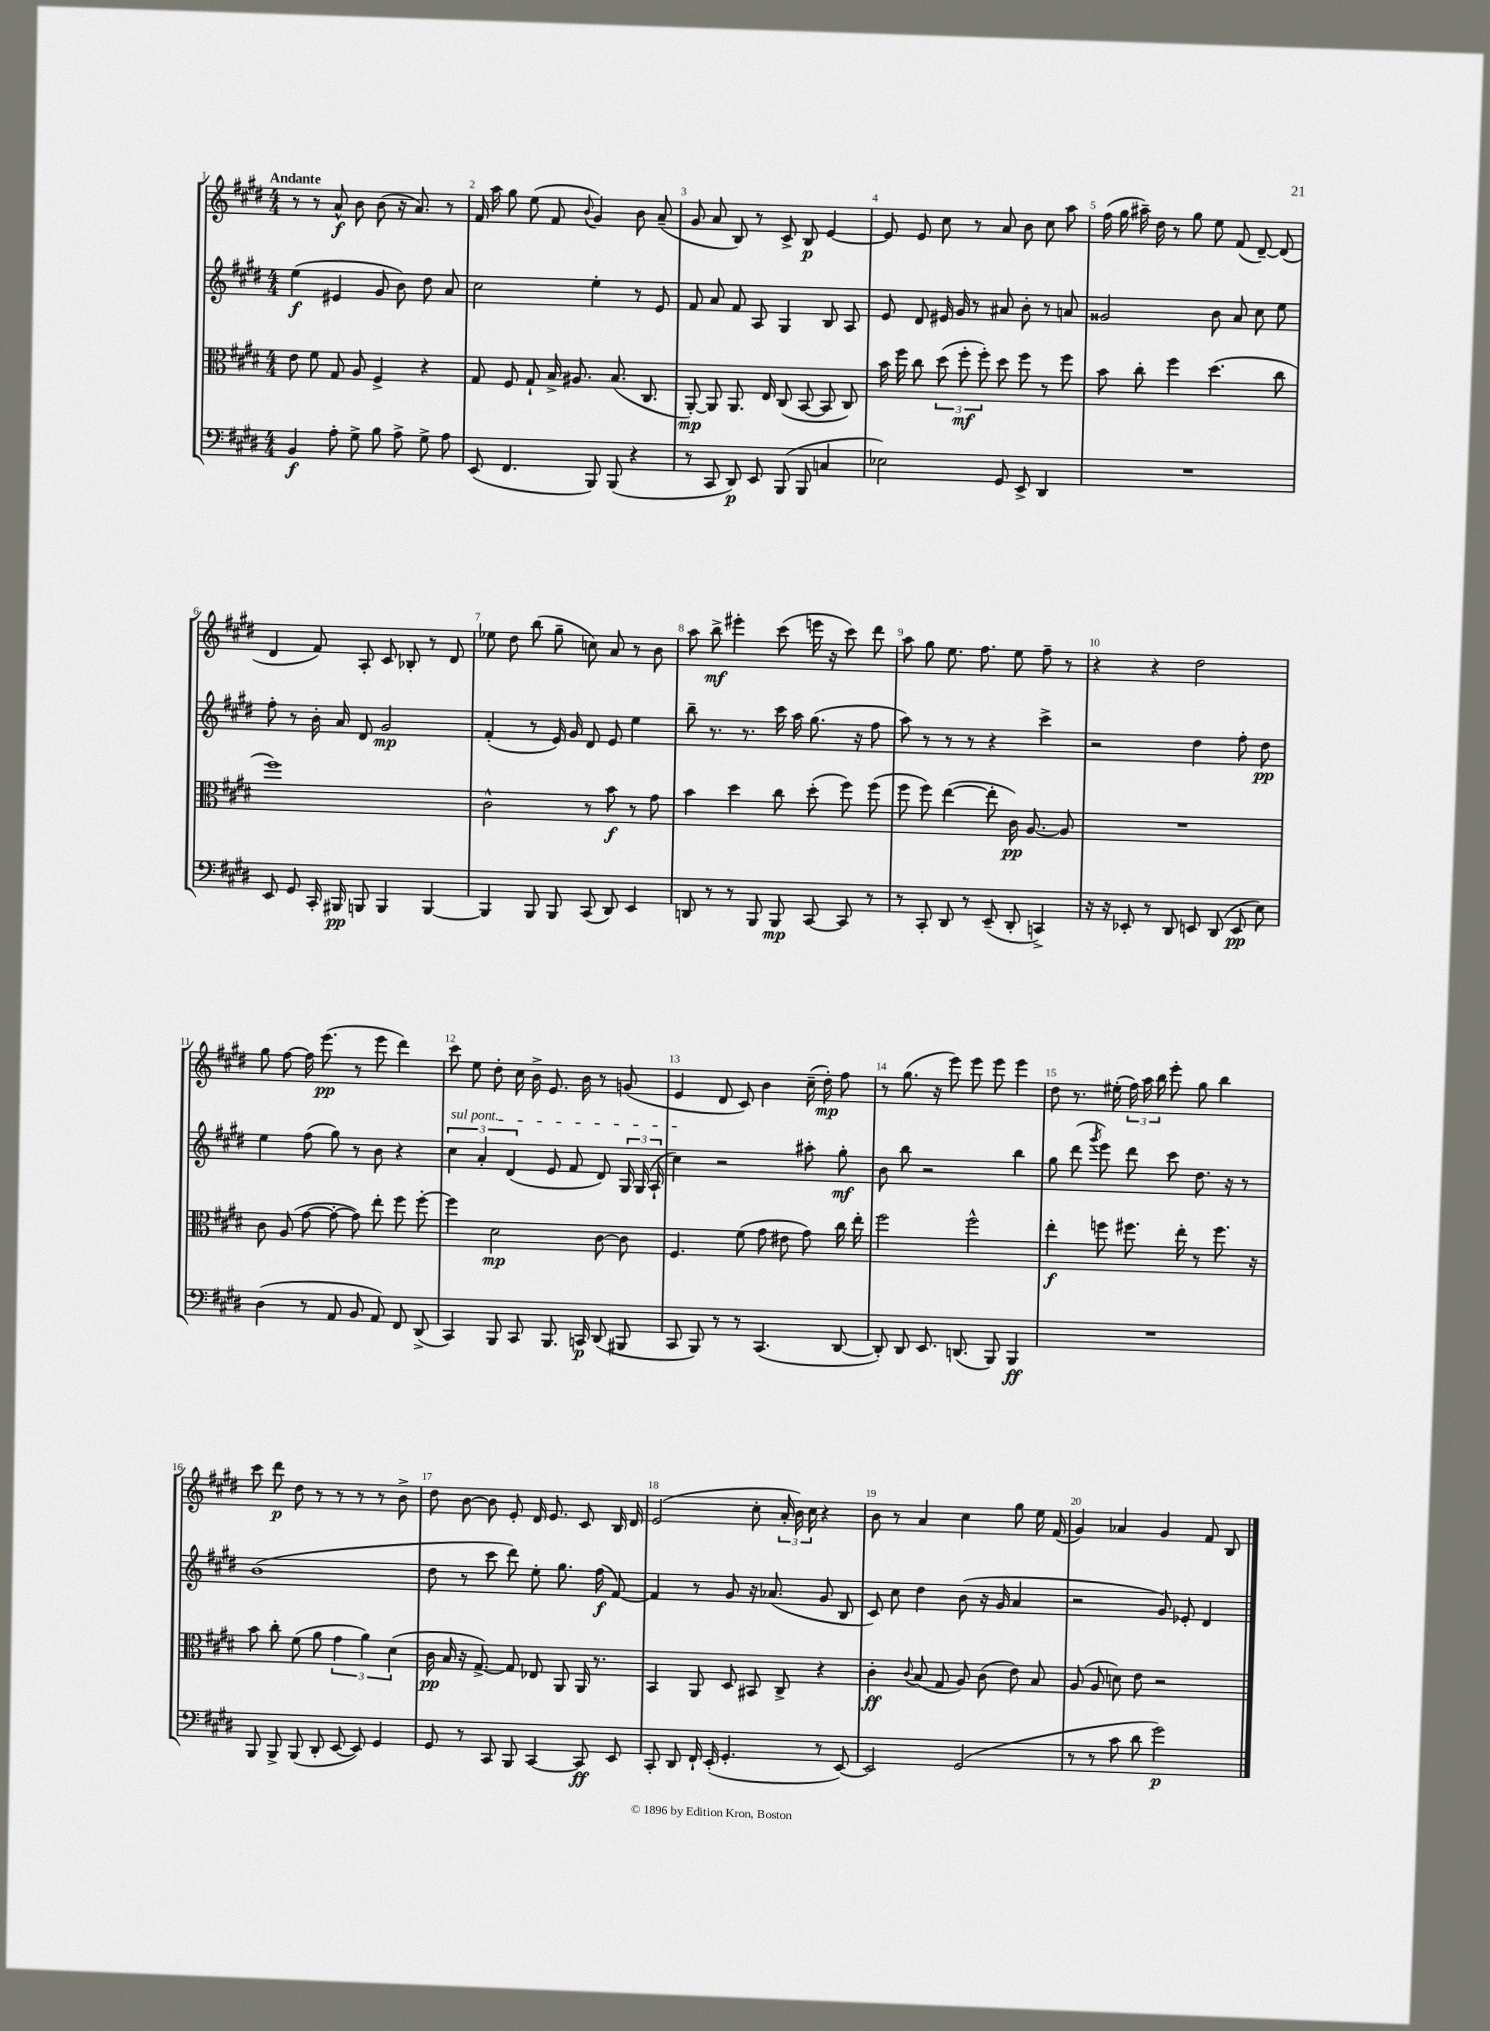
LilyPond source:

<<
\new StaffGroup <<
\new Staff = "s0" {
    \clef treble \key e \major \numericTimeSignature \time 4/4 \tempo "Andante"
    \autoBeamOff r8 r8 a'8-^\f b'8 b'8( r16 a'8.) r8 |
    fis'16 a''16 gis''8 e''8( fis'8 \appoggiatura { b'8 } gis'4) b'8 a'8--( |
    gis'8 a'8 b8) r8 cis'8-> b8\p e'4~ |
    e'8 e'8 cis''8 r8 a'8 b'8 cis''8 a''8 |
    fis''16( gis''16 ais''16--) dis''16 r8 gis''8 e''8 fis'8( dis'8~--) dis'8( |
    dis'4 fis'8) a8-. cis'8 bes8-. r8 dis'8 |
    ees''8 dis''8 b''8( gis''8-- c''8) a'8 r8 b'8 |
    a''8 b''8->\mf eis'''4-. cis'''8( e'''16 r16 cis'''8) dis'''8 |
    a''8 gis''8 e''8. fis''8. e''8 fis''8-- r8 |
    r4 r4 dis''2 |
    gis''8 fis''8~ fis''16 e'''8.\pp( r8 e'''8 dis'''4) |
    cis'''8 e''8 dis''8-. cis''16 b'16-> e'8. b'16 r8 g'8( |
    e'4 dis'8 cis'8) b'4 cis''16--( dis''16-.\mp) fis''8 |
    r8 gis''8.( r16 e'''8) e'''8 e'''8 e'''4 |
    dis''8 r8. eis''16-.( \tuplet 3/2 { fis''16) a''16 b''16 } e'''8-. gis''8 b''4 |
    cis'''8 dis'''8\p dis''8 r8 r8 r8 r8 b'8-> |
    dis''8 b'8~ b'8 e'8-. dis'16 e'8. cis'8 b16 dis'16 |
    e'2( cis''8-. \tuplet 3/2 { a'16-. b'16) cis''16 } r4 |
    b'8 r8 a'4 cis''4 gis''8 e''16 fis'16( |
    gis'4) aes'4 gis'4 fis'8 b8 \bar "|." |
}
\new Staff = "s1" {
    \clef treble \key e \major \numericTimeSignature \time 4/4
    \autoBeamOff e''4\f( eis'4 gis'8 b'8) dis''8 a'8 |
    cis''2 e''4-. r8 e'8 |
    fis'8 a'8 fis'8 a8 gis4 b8 a8 |
    e'8 dis'8 eis'16 gis'16 r8 ais'8 b'8-. r8 a'8 |
    gisis'2 b'8 a'8 cis''8 e''8 |
    fis''8-. r8 b'16-. a'16 dis'8 gis'2\mp |
    fis'4-.( r8 e'16) gis'16 dis'8 e'8 e''4 |
    b''8-- r8. r8. cis'''16 a''16 gis''8.( r16 fis''8 |
    a''8) r8 r8 r8 r4 cis'''4-> |
    r2 dis''4 fis''8-. dis''8\pp |
    e''4 fis''8( gis''8) r8 b'8 r4 |
    \tuplet 3/2 { \once \override TextSpanner.bound-details.left.text = \markup { \italic "sul pont." } cis''4\startTextSpan a'4-. dis'4( } e'8 fis'8 dis'8) \tuplet 3/2 { gis16 gis16( a16-! } |
    cis''4\stopTextSpan) r2 ais''8-. gis''8-.\mf |
    b'8 b''8 r2 b''4 |
    gis''8 dis'''8( \acciaccatura { gis'''8 } e'''8) dis'''8 cis'''8 dis''8. r16 r8 |
    b'1( |
    dis''8 r8 cis'''8 dis'''8) e''8-. gis''8. fis''16\f( fis'8~) |
    fis'4 r8 gis'8 r16 aes'8.( gis'8 b8 |
    cis'8) cis''8 dis''4 b'8( r16 gis'16 a'4 |
    r2 gis'8) ees'8-. dis'4 \bar "|." |
}
\new Staff = "s2" {
    \clef alto \key e \major \numericTimeSignature \time 4/4
    \autoBeamOff e'8 fis'8 gis8 a8 fis4-> r4 |
    gis8 fis8 gis8-! b16-> ais8. b8.( cis8. |
    a,8~-.\mp) a,8 a,8. e16 cis8( b,8~ b,8 cis8) |
    b'16 fis''16 cis''8 \tuplet 3/2 { dis''8( fis''8-.\mf fis''8-.) } dis''8 fis''8 r8 fis''8 |
    b'8 cis''8-. fis''4 dis''4.( cis''8 |
    fis''1) |
    cis'2-^ r8 b'8\f r8 gis'8 |
    b'4 dis''4 cis''8 dis''8-.( fis''8) fis''8( |
    fis''8 fis''8) e''4~( e''8-. cis'16\pp) a8.~ a8 |
    R1 |
    cis'8 a8( gis'8~ gis'8~-. gis'8) e''8-. fis''8 fis''8~-. |
    fis''4 dis'2\mp cis'8~ cis'8 |
    fis4. fis'8( gis'8 eis'8 gis'8) cis''16 e''16-. |
    fis''2 fis''2-^ |
    e''4-.\f f''8 fis''8. e''16-. r8 fis''8. r16 |
    b'8 cis''8-. fis'8( a'8 \tuplet 3/2 { gis'4 a'4) dis'4( } |
    cis'16\pp b16 r16 gis8.~->) gis8 ees8 a,8 a,16 r8. |
    b,4 a,8 dis8 bis,8 cis8-> r4 |
    cis'4-.\ff \appoggiatura { cis'8 } b8( gis8 a8) cis'8( e'8) b8 |
    a8( a8 d'8) e'8 r2 \bar "|." |
}
\new Staff = "s3" {
    \clef bass \key e \major \numericTimeSignature \time 4/4
    \autoBeamOff b,4\f a8-. gis8-> b8 a8-> gis8-> a8 |
    e,8( fis,4. b,,8) b,,8( r4 |
    r8 cis,8 dis,8\p) e,8 b,,8( b,,8 c4 |
    ees2) gis,8 e,8-> dis,4 |
    R1 |
    e,8 gis,8 cis,16-. bis,,16\pp b,,8 b,,4 b,,4~ |
    b,,4 b,,8 b,,8 cis,8( dis,8) e,4 |
    d,8 r8 r8 b,,8 b,,8\mp cis,8~ cis,8 r8 |
    r8 cis,8-. dis,8 r8 e,8--( dis,8-. c,4->) |
    r16 r16 ees,8-. r8 dis,8 e,8 dis,8( e,8\pp e8) |
    dis4( r8 a,8 b,8 a,8) fis,8 dis,8->( |
    cis,4) b,,8 cis,8 b,,8. c,16\p dis,8( bis,,8 |
    cis,8 b,,8) r8 r8 cis,4.( dis,8~ |
    dis,8-.) dis,8 e,8. d,8.( b,,8) b,,4\ff |
    R1 |
    b,,8 b,,8-> b,,8( dis,8-. e,8~ e,8) gis,4 |
    gis,8 r8 cis,8 b,,8 cis,4~ cis,8\ff e,8 |
    cis,8-. dis,8 fis,16-! e,16-.( gis,4.-. r8 e,8~) |
    e,2 gis,2( |
    r8 r8 cis'8 dis'8 gis'2\p) \bar "|." |
}
>>
>>
\layout { \context { \Score \override BarNumber.break-visibility = ##(#f #t #t) barNumberVisibility = #all-bar-numbers-visible } }
